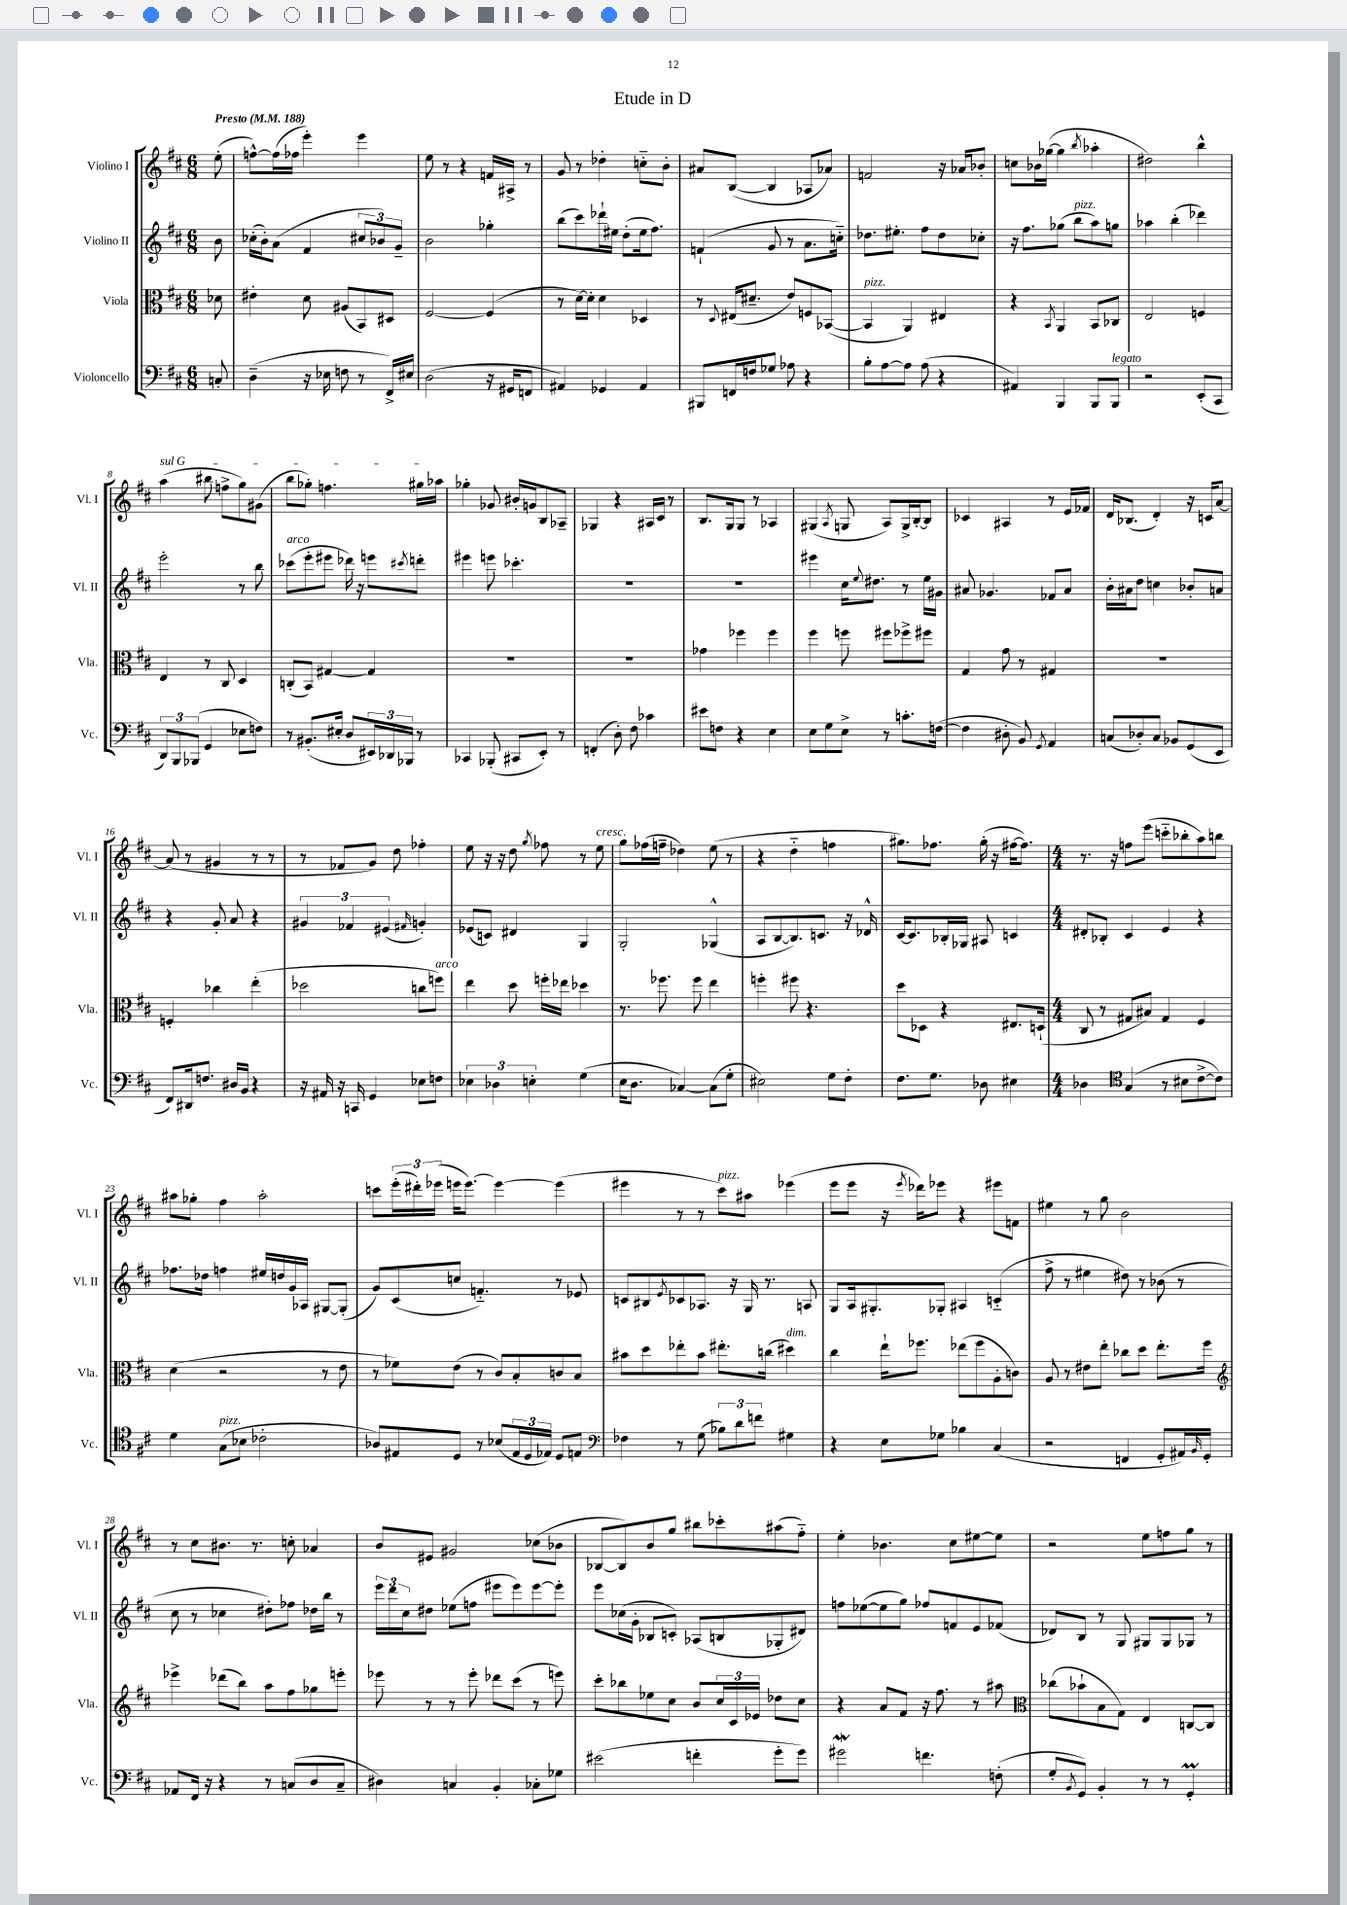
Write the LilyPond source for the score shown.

\header { title = "Etude in D" }
<<
\new StaffGroup <<
\new Staff = "s0" \with { instrumentName = "Violino I" shortInstrumentName = "Vl. I" } {
    \clef treble \key d \major \numericTimeSignature \time 6/8 \partial 8 \tempo "Presto" 4 = 188
    e''8-.( |
    f''8~-^) f''16( fes''16 e'''4-.) e'''4 |
    e''8 r8 r4 f'16 ais16-> r8 |
    g'8 r8 des''4-. c''8-_ b'8-. |
    ais'8 b8~( b4 aes8 aes'8) |
    f'2 r16 aes'16 bes'8-. |
    c''8 bes'16 ges''16~( ges''4 \acciaccatura { b''8 } aes''4-. |
    dis''2) b''4-^ |
    \once \override TextSpanner.bound-details.left.text = \markup { \italic "sul G" } a''4\startTextSpan( bis''8 f''8-> g''8) gis'8( |
    b''8 ges''8-.) f''4. gis''16 aes''16\stopTextSpan |
    ges''4-. ges'8 bis'16-. g'16 b8 aes8-- |
    ges4 r4 ais16 cis'16 r8 |
    b8. g16 g8 r8 aes4 |
    gis4( \acciaccatura { a8 } g8 a8) g16-> b16~-. b8 |
    ces'4 ais4 r8 e'16 fes'16 |
    d'16 bes8.( d'4-.) r16 c'16 a'8~ |
    a'8( r8 gis'4 r8 r8 |
    r8 fes'8 g'8) d''8 fes''4-. |
    e''8 r16 r16 d''8 \acciaccatura { g''8 } fes''8 r8 e''8^\markup { \italic "cresc." } |
    g''8 fes''16( f''16-- des''4) e''8( r8 |
    r4 d''4-_ f''4 |
    gis''8.) fes''8. gis''16-.( r16 fis''16~ fis''8.) |
    \numericTimeSignature \time 4/4 r8. r16 f''8 e'''8( c'''8-_ bes''8-. a''8) b''8 |
    ais''8 ges''8-. fis''4 ais''2-. |
    c'''8 \tuplet 3/2 { e'''16-.( dis'''16-.) ees'''16( } e'''16 e'''8.~) e'''4~ e'''4( |
    eis'''4 r8 r8 cis'''8^\markup { \italic "pizz." }) ais''8 ees'''4( |
    e'''8 e'''8 r16 \acciaccatura { e'''8 } des'''16) ees'''8 r4 eis'''8 f'8 |
    eis''4 r8 g''8 b'2 |
    r8 cis''8 bis'8. r8. c''8-. aes'4 |
    b'8 eis'8 gis'2 ces''8( bes'8 |
    bes8~ bes8) b'8 g''8 bis''8 ces'''8-. ais''8( fis''8-_) |
    e''4-. bes'4. cis''8 eis''8~ eis''8 |
    r2 e''8 f''8 g''8 r8 \bar "|." |
}
\new Staff = "s1" \with { instrumentName = "Violino II" shortInstrumentName = "Vl. II" } {
    \clef treble \key d \major \numericTimeSignature \time 6/8 \partial 8
    b'8 |
    ces''16-.( b'16-.) a'8( fis'4 \tuplet 3/2 { cis''8 bes'8) g'8-- } |
    b'2 ges''4-. |
    b''8( cis'''8) des'''16-! eis''16 d''8-.( eis''16 fis''8.) |
    f'4-!( g'8 r8 a'8. c''16-_) |
    des''8. eis''8.-. fis''8 des''8 ces''8-. |
    r16 fis''8. ges''8( b''8^\markup { \italic "pizz." } a''8) g''8 |
    aes''4 b''4-.( des'''4) |
    e'''2-. r8 b''8 |
    ces'''8^\markup { \italic "arco" }( e'''8-. eis'''8 des'''16) r16 e'''8 \acciaccatura { cis'''8 } d'''8-. |
    eis'''4 e'''8 ces'''4.-. |
    R2. |
    R2. |
    eis'''4 cis''16 \appoggiatura { e''8 } dis''8. r8 e''16 gis'16 |
    ais'8 ges'4. fes'8 ais'8 |
    b'16-. ais'16 d''8 c''4 bes'8-. a'8 |
    r4 g'8-. a'8 r4 |
    \tuplet 3/2 { gis'4 fes'4 eis'4( } \grace { fis'16 } g'4-.) |
    ees'8( c'8) dis'4 g4 |
    g2-. ges4-^( |
    a8 b8~ b8.) c'8. r16 des'16-^ |
    cis'16~ cis'8. bes16-. ges16 ais8 c'4 |
    \numericTimeSignature \time 4/4 dis'8-. bes8-. cis'4 e'4 r4 |
    fes''8. des''16 f''4 eis''16 d''16 g'16 aes16 gis8~ gis8-.( |
    g'8) cis'8( c''8 f'4.-_) r8 ees'8 |
    c'8 bis8 \acciaccatura { e'8 } ces'8 aes8. r16 g16 r8. a8 |
    g8 a16 gis8.-. ges8-. ais4 c'4-_( |
    fis''8-> r8 eis''4 dis''8) r8 bes'8( r8 |
    cis''8 r8 ces''4 dis''8-.) fes''8 des''16 b''16 r8 |
    \tuplet 3/2 { e'''16 d'''16 cis''16 } dis''8 ees''8( f''8 eis'''8 eis'''8) eis'''8~ eis'''8-. |
    e'''8 ces''16( g'16-. bes8 c'8-.) aes8( b8 ges8-. dis'8) |
    f''8 ees''8~( ees''8 g''8) fes''8 f'8 e'8 fes'8( |
    des'8) b8 r8 g8 gis8 gis8 ges8 r8 \bar "|." |
}
\new Staff = "s2" \with { instrumentName = "Viola" shortInstrumentName = "Vla." } {
    \clef alto \key d \major \numericTimeSignature \time 6/8 \partial 8
    des'8 |
    eis'4-. d'8 ais8( b,8) dis8 |
    fis2~ fis4( |
    r8 d'16~) d'16-. d'4 des4 |
    r8 \appoggiatura { d8 } eis16( dis'8.-- e'8) f8 bes,8~( |
    bes,4^\markup { \italic "pizz." } a,4) eis4 |
    r4 \acciaccatura { b,8 } a,4 b,8 ces8 |
    e2 f4 |
    e4 r8 cis8 d4 |
    c8-.( b,8) gis4~ gis4 |
    R2. |
    R2. |
    ges'4 fes''4 fes''4 |
    fis''4 f''8 fis''8 fes''8-> fis''8 |
    g4 g'8 r8 gis4 |
    R2. |
    f4-. ces''4 e''4-.( |
    des''2 c''8 f''8^\markup { \italic "arco" }) |
    e''4 d''8 f''16-. ees''16 des''4 |
    r8. fes''8. fes''8 e''4 |
    f''4-. fis''8 r4. |
    d''8 des8 r4 eis8. d16-!( |
    \numericTimeSignature \time 4/4 cis8 r8 gis8 bis8) gis4 fis4 |
    d'4( r2 r8 e'8 |
    r8 fes'8) e'8( r8 cis'8) b8-. c'8 b8 |
    bis'8 d''8 ees''8-. bis'8 eis''8.-. c''16( dis''4^\markup { \italic "dim." }) |
    cis''4 e''16-! fes''8. ees''8( fes''8 a8-. c'8) |
    a8 r8 eis'8 e''8-. ces''8 d''8 e''8.-. fis''16 |
    \clef treble ees'''4-> des'''8( b''8) a''8 fis''8 ges''8 e'''8-. |
    ees'''8 r8 r8 ees'''8-. des'''8 cis'''8( r8 e'''8) |
    cis'''8-. bes''8 ees''8 cis''8 b'8 \tuplet 3/2 { cis''16 cis'16 ees'16 } des''8 cis''8 |
    r4 a'8 fis'8 r16 fis''8. r8 ais''8 |
    \clef alto ces''8( bes'8-! b8 g8) e4 c8~ c8 \bar "|." |
}
\new Staff = "s3" \with { instrumentName = "Violoncello" shortInstrumentName = "Vc." } {
    \clef bass \key d \major \numericTimeSignature \time 6/8 \partial 8
    c8-. |
    d4--( r16 ees16 f8 r8 fis,16->) eis16 |
    d2( r16 gis,16 f,8 |
    ais,4) ges,4 ais,4 |
    bis,,8 f,16 f16 ges8 aes8 r4 |
    b8-. a8~ a8 a8( r4 |
    ais,4) b,,4 b,,8 b,,8^\markup { \italic "legato" } |
    r2 e,8-.( cis,8 |
    \tuplet 3/2 { d,8) b,,8 bes,,8( } g,4 ees8 f8) |
    r8 bis,8.-.( eis16-. d8 \tuplet 3/2 { eis,16) des,16 bes,,16 } r8 |
    ces,4 bes,,8-.( cis,8 e,8-.) r8 |
    f,4-.( d8-.) fis8 ces'4 |
    eis'8 f8 r4 e4 |
    e8 g8 e8-> r8 c'8.-. f16~( |
    f4 dis8-. b,8) \acciaccatura { g,8 } a,4 |
    c8( des8-.) c8 bes,8 g,8( e,8 |
    fis,8) dis,16 f8. dis16 b,16 r4 |
    r16 ais,16 r16 c,16 g,4 ees8 f8 |
    \tuplet 3/2 { ees4 des4 e4-. } g4( |
    e16 d8. ces4~) ces8( g8-. |
    eis2) g8 fis8-. |
    fis8. g8. des8 eis4 |
    \numericTimeSignature \time 4/4 des4 \clef tenor g4( r8 bis8 cis'8~-> cis'8) |
    d'4 g8^\markup { \italic "pizz." }( bes8 ces'2-. |
    aes8) eis8 d8 r8 bes8( \tuplet 3/2 { eis16 d16 ees16) } d8 e8 |
    \clef bass fes4 r8 g8( \tuplet 3/2 { bes8) d'8 f'8 } gis4 |
    r4 e8 ges8 bes4 cis4( |
    r2 f,4 g,8-. ais,16) \grace { b,16 } g,16-. |
    aes,8 fis,16 r16 r4 r8 c8( d8 c8-- |
    dis4) c4 b,4-. ces8-. ges8 |
    eis'2( f'4-. g'8-. g'8) |
    gis'2\mordent f'4. f8-.( |
    g8-. \acciaccatura { b,8 } g,8) b,4-. r8 r8 g,4-.\prall \bar "|." |
}
>>
>>
